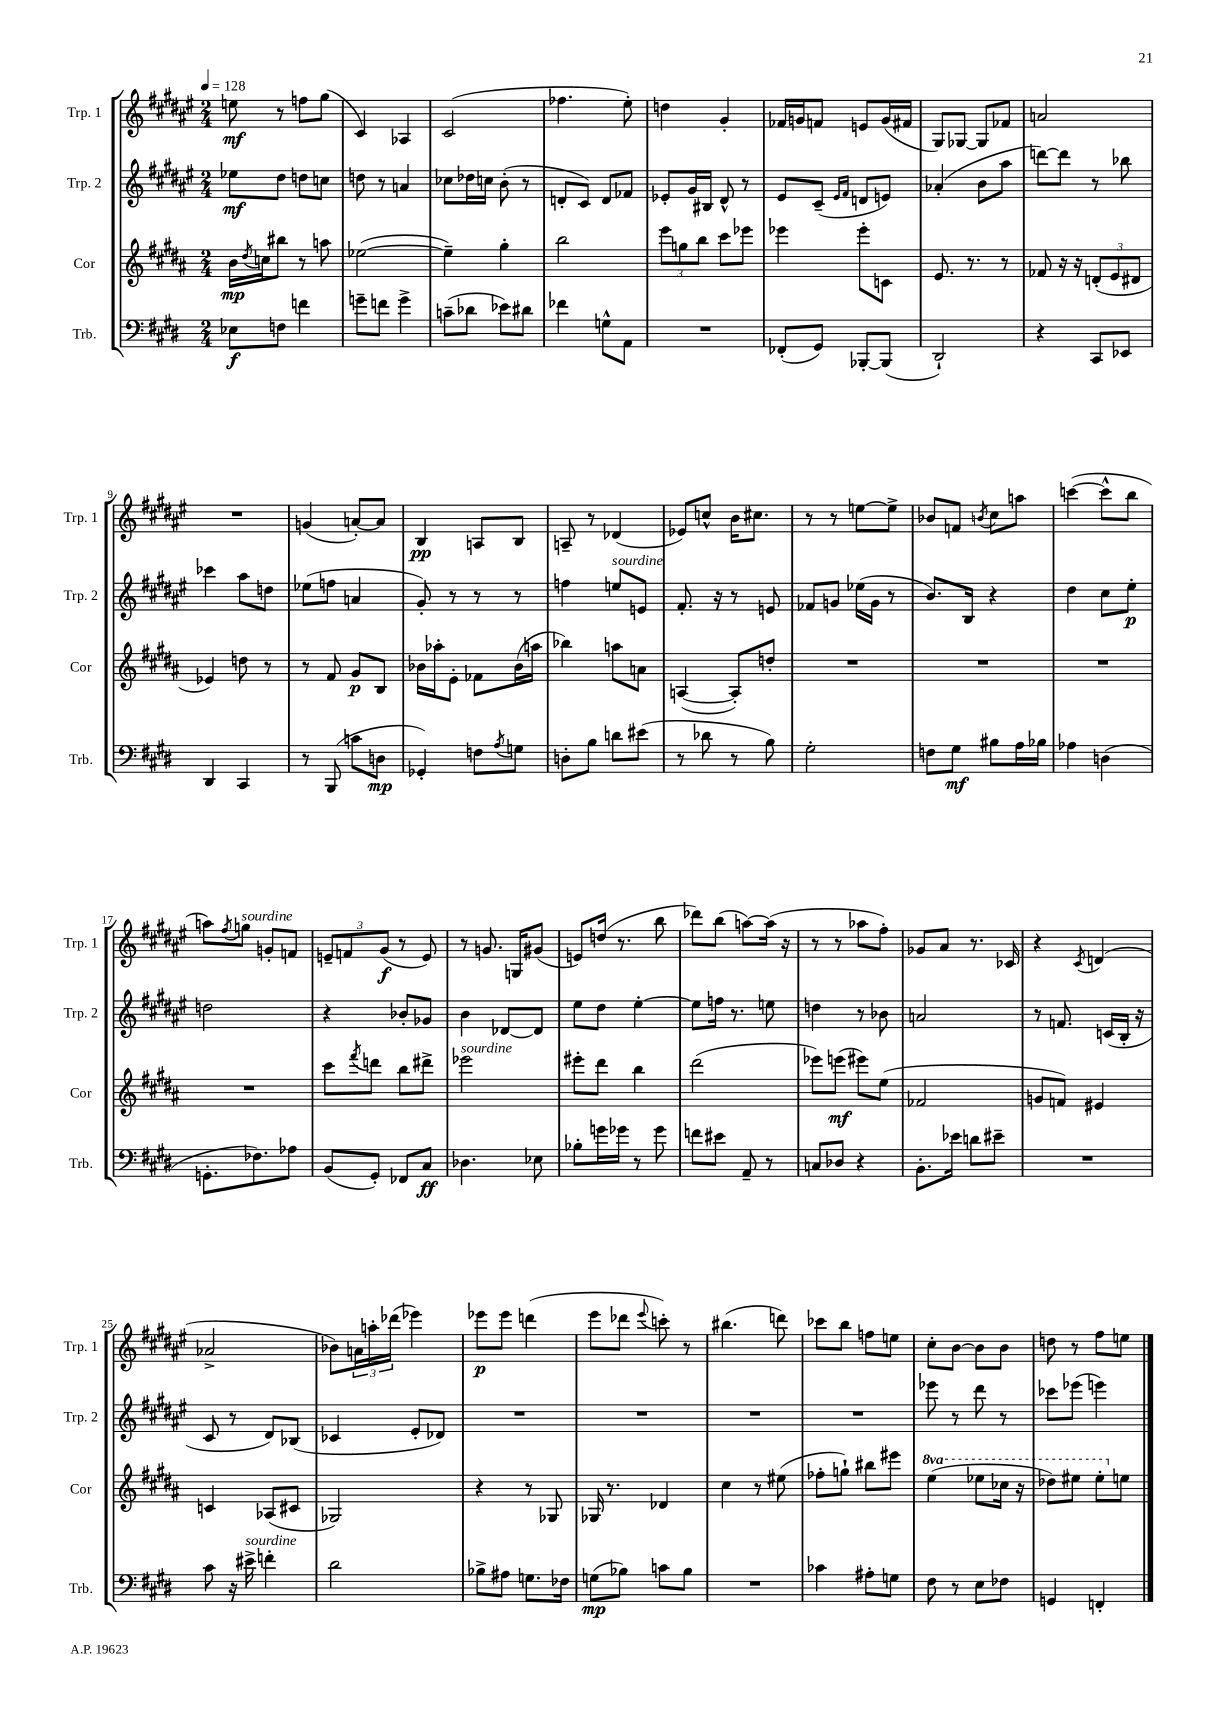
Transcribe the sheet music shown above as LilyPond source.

<<
\new StaffGroup <<
\new Staff = "s0" \with { instrumentName = "Trp. 1" shortInstrumentName = "Trp. 1" } {
    \clef treble \key fis \major \numericTimeSignature \time 2/4 \tempo 4 = 128
    e''8\mf r8 f''8 gis''8( |
    cis'4) aes4 |
    cis'2( |
    fes''4. eis''8-.) |
    d''4 gis'4-. |
    fes'16 g'16 f'8 e'8 g'16( fis'16 |
    gis8) ges8~ ges8 fes'8 |
    a'2 |
    R2 |
    g'4( a'8~-.) a'8 |
    b4\pp a8 b8 |
    a8-- r8 des'4( |
    ees'8) c''8-^ b'16 cis''8. |
    r8 r8 e''8~ e''8-> |
    bes'8 f'8 \acciaccatura { b'8 } cis''8 a''8 |
    c'''4~( c'''8-^ b''8 |
    a''8) \acciaccatura { fis''8 } g''8^\markup { \italic "sourdine" } g'8-. f'8 |
    \tuplet 3/2 { e'8-- f'8 gis'8\f( } r8 e'8) |
    r8 g'8. g16 gis'8( |
    e'8) d''16( r8. b''8 |
    des'''8) b''8( a''8~) a''16( r16 |
    r8 r8 aes''8 fis''8-.) |
    ges'8 ais'8 r8. ces'16 |
    r4 \acciaccatura { cis'8 } d'4( |
    aes'2-> |
    bes'8) \tuplet 3/2 { a'16 a''16-. des'''16( } ees'''4) |
    ees'''8\p ees'''8 d'''4( |
    eis'''8 des'''8 \appoggiatura { eis'''8 } c'''8-.) r8 |
    bis''4.( d'''8) |
    ces'''8 b''8 f''8 e''8 |
    cis''8-. b'8~ b'8 b'8 |
    d''8 r8 fis''8 e''8 \bar "|." |
}
\new Staff = "s1" \with { instrumentName = "Trp. 2" shortInstrumentName = "Trp. 2" } {
    \clef treble \key fis \major \numericTimeSignature \time 2/4
    ees''8\mf dis''8 d''8 c''8 |
    d''8 r8 a'4 |
    ces''8 des''16 c''16 b'8-.( r8 |
    d'8-. cis'8) d'8 fes'8 |
    ees'8-. gis'16 bis16 dis'8-^ r8 |
    eis'8 cis'8--( \grace { eis'16 fis'16 } d'8 e'8) |
    aes'4-.( b'8 ais''8 |
    d'''8~) d'''8 r8 bes''8 |
    ces'''4 ais''8 d''8 |
    ees''8( f''8 a'4 |
    gis'8-.) r8 r8 r8 |
    f''4 e''8^\markup { \italic "sourdine" } e'8 |
    fis'8.-. r16 r8 e'8 |
    fes'8 g'8 ees''16( g'16 r8 |
    b'8.) b16 r4 |
    dis''4 cis''8 eis''8-.\p |
    d''2 |
    r4 bes'8-. ges'8 |
    b'4 des'8~ des'8 |
    eis''8 dis''8 eis''4~-. |
    eis''8 f''16 r8. e''8 |
    d''4 r8 bes'8 |
    a'2 |
    r8 f'8. c'16( b16-. r16 |
    cis'8 r8 dis'8) bes8( |
    ces'4 eis'8-. des'8) |
    R2 |
    R2 |
    R2 |
    R2 |
    ees'''8 r8 dis'''8 r8 |
    ces'''8 ees'''8( e'''4) \bar "|." |
}
\new Staff = "s2" \with { instrumentName = "Cor" shortInstrumentName = "Cor" } {
    \clef treble \key b \major \numericTimeSignature \time 2/4 \set Staff.ottavationMarkups = #ottavation-simple-ordinals
    b'16\mp \acciaccatura { dis''8 } c''16 bis''8 r8 a''8 |
    ees''2~( |
    ees''4--) gis''4-. |
    b''2 |
    \tuplet 3/2 { e'''8 g''8 b''8 } cis'''8 ees'''8 |
    ees'''4 ees'''8-. c'8 |
    e'8. r8. r8 |
    fes'8 r16 r16 \tuplet 3/2 { d'8-.( e'8 dis'8 } |
    ees'4) d''8 r8 |
    r8 fis'8 gis'8\p b8 |
    bes'16 aes''16-. e'8-. fes'8 bes'16( a''16 |
    bes''4) a''8 a'8 |
    a4~( a8-.) d''8-. |
    R2 |
    R2 |
    R2 |
    R2 |
    cis'''8 \acciaccatura { fis'''8 } d'''8 b''8 dis'''8-> |
    ees'''2^\markup { \italic "sourdine" } |
    eis'''8-. dis'''8 b''4 |
    dis'''2( |
    ees'''8) e'''8\mf( eis'''8) e''8( |
    fes'2 |
    g'8 f'8) eis'4 |
    c'4 aes8( cis'8 |
    ges2) |
    r4 r8 ges8 |
    ges16 r8. des'4 |
    cis''4 r8 eis''8( |
    fes''8-. g''8-!) bis''8 eis'''8 |
    \ottava #1 e'''4( ees'''8 ces'''16 r16 |
    des'''8) eis'''8 eis'''8-. \ottava #0 e''!8 \bar "|." |
}
\new Staff = "s3" \with { instrumentName = "Trb." shortInstrumentName = "Trb." } {
    \clef bass \key e \major \numericTimeSignature \time 2/4
    ees8\f f8 f'4 |
    g'8-- f'8 g'4-> |
    c'8--( des'8 ees'8) dis'8 |
    fes'4 g8-^ a,8 |
    R2 |
    fes,8-.( gis,8) bes,,8~-. bes,,8( |
    dis,2-!) |
    r4 cis,8 ees,8 |
    dis,4 cis,4 |
    r8 b,,8( c'8 d8\mp |
    ges,4-.) f8 \acciaccatura { a8 } g8 |
    d8-. b8 d'8 eis'8( |
    r8 des'8 r8 b8) |
    gis2-. |
    f8 gis8\mf bis8 a16 bes16 |
    aes4 d4( |
    g,8.-. fes8.) aes8 |
    b,8( gis,8-.) fes,8 cis8\ff |
    des4. ees8 |
    bes8-. g'16 ges'16 r8 ges'8 |
    f'8 eis'8 a,8-- r8 |
    c8 des8 r4 |
    b,8.-. ees'16 d'8 eis'8-- |
    R2 |
    cis'8 r16 eis'16->^\markup { \italic "sourdine" } f'4-. |
    dis'2 |
    bes8-> ais8 g8. fes16 |
    g8\mp( bes8) c'8 bes8 |
    R2 |
    ces'4 ais8-. g8 |
    fis8 r8 e8 fes8 |
    g,4 f,4-. \bar "|." |
}
>>
>>
